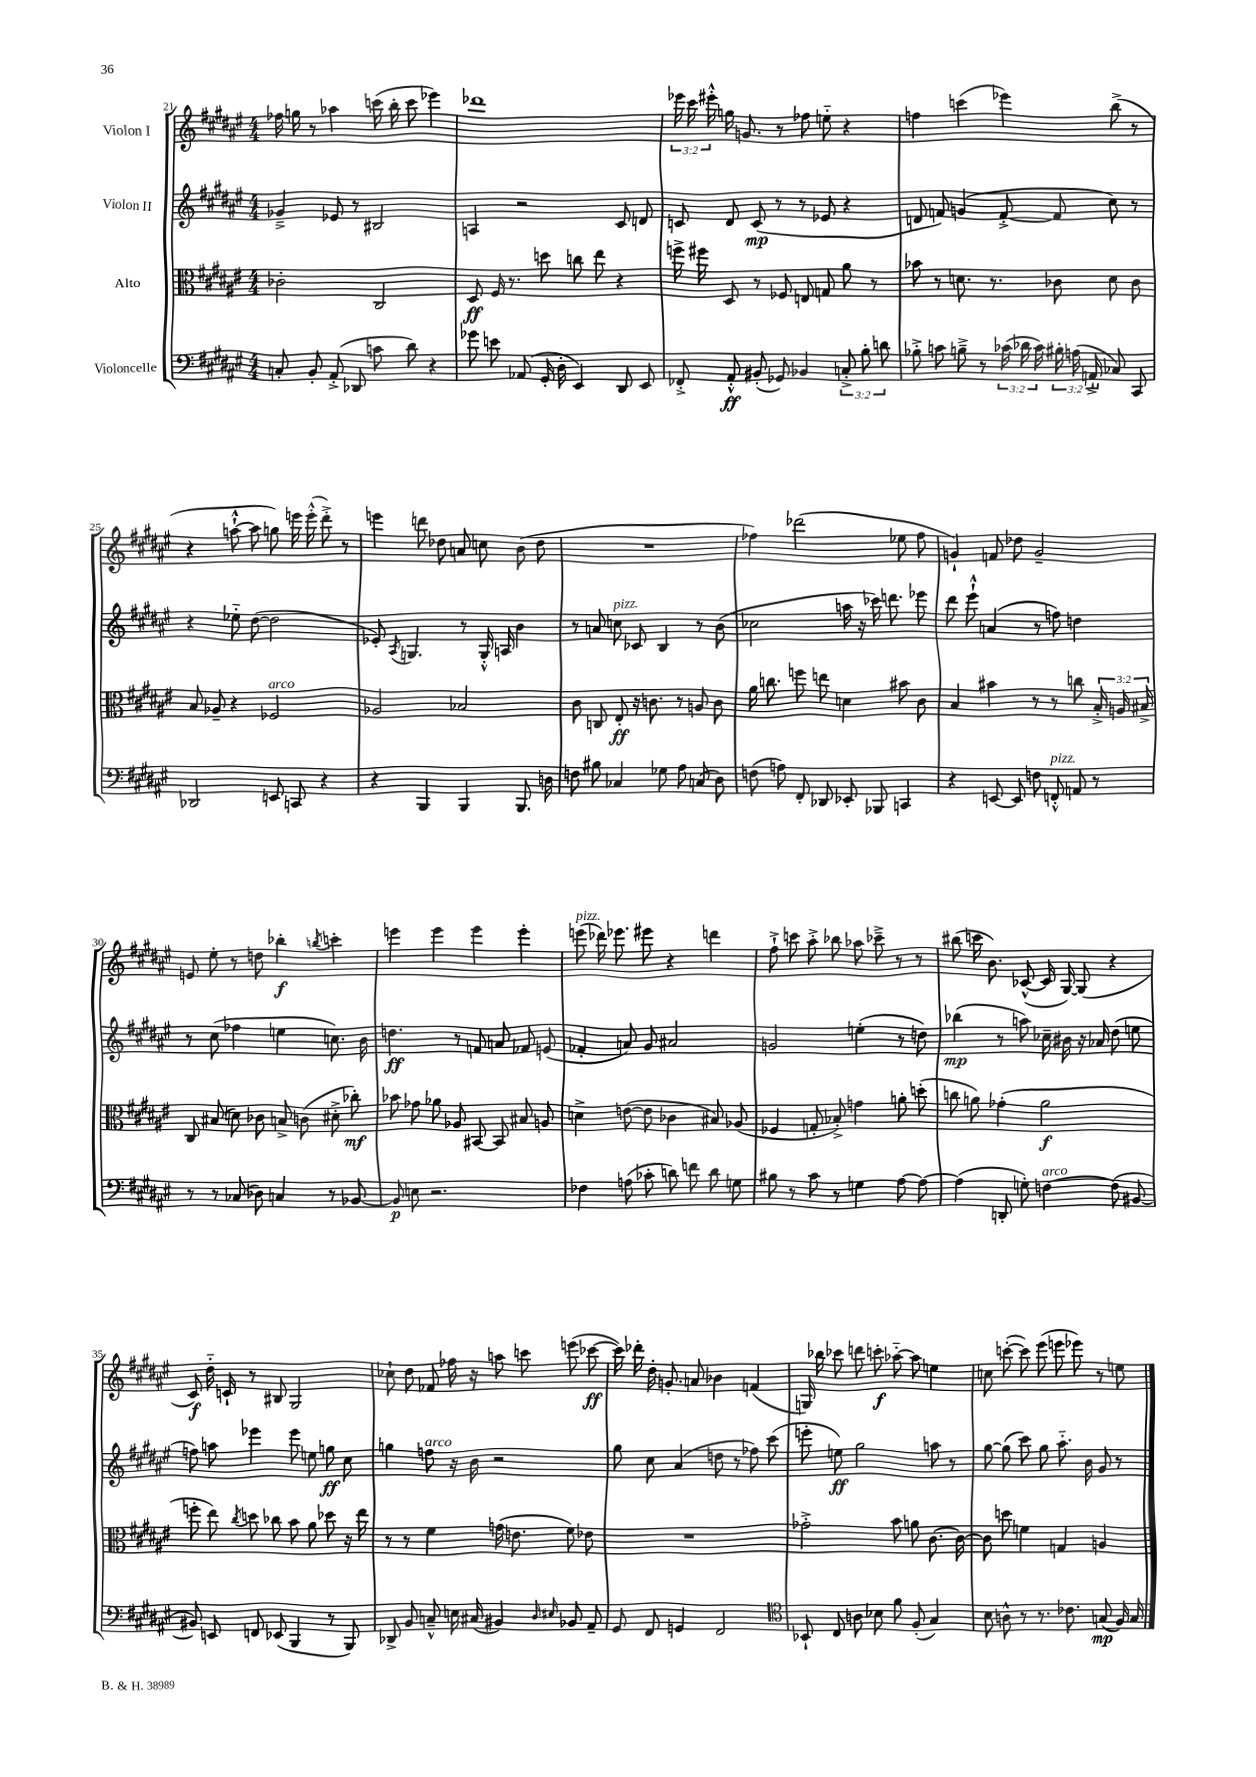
<<
\new StaffGroup <<
\new Staff = "s0" \with { instrumentName = "Violon I" } {
    \clef treble \key fis \major \numericTimeSignature \time 4/4 \override Staff.TupletNumber.text = #tuplet-number::calc-fraction-text
    \autoBeamOff fes''16 g''16 r8 aes''4 c'''16( b''16-. c'''8 ees'''4) |
    des'''1 |
    \tuplet 3/2 { ees'''16 cis'''16 eis'''16-.-^ } g''16 g'8. r8 fes''8 e''8-_ r4 |
    f''4 c'''4( ees'''4) b''8->( r8 |
    r4 a''8~-!-^ a''8 g''8) e'''16 e'''16-.-^( dis'''8-.->) r8 |
    e'''4 d'''8 des''8 a'8 c''8 b'8( des''8 |
    R1 |
    fes''4) des'''2( ees''8 fes''8 |
    g'4-!) f'8 des''8 g'2-- |
    e'8 eis''8-. r8 d''8 bes''4-.\f \acciaccatura { b''8 } c'''4-. |
    e'''4 e'''4 e'''4 e'''4-. |
    e'''8^\markup { \italic "pizz." }( des'''16) ees'''8. eis'''8 r4 d'''4 |
    fis''8-!-> c'''8 ais''8-.-> bes''8 aes''8 ces'''8---> r8 r8 |
    bis''8( c'''16 b'8.) ces'8~-^( ces'16 gis16~) gis8( r4 |
    cis'8\f) dis''16-_ c'16-! r8 bis8 gis2 |
    ces''8-! dis''8 fes'8 fes''16 r16 a''8 c'''8 e'''8( ces'''8~\ff |
    ces'''16) des'''16-. dis''16-. g'8.-. a'8 bes'4 f'4( |
    g16) bes''16 ces'''8 d'''8 c'''8-.\f aes''8~-_ aes''8 e''4 |
    c''8 c'''8~-.( c'''8) eis'''8( e'''8 ees'''8) r8 e''8 \bar "|." |
}
\new Staff = "s1" \with { instrumentName = "Violon II" } {
    \clef treble \key fis \major \numericTimeSignature \time 4/4
    \autoBeamOff ges'4---> ees'8 r8 bis2 |
    a4 r2 cis'8 d'8 |
    c'8 dis'8 c'8\mp( r8 r8 ees'8 r4 |
    d'8 f'8) g'4( f'8~-.-> f'8 cis''8) r8 |
    r4 ees''8-_ dis''8~( dis''2 |
    ees'8-.) \acciaccatura { ais8 } g4. r8 g16-.-^ a16 b'4 |
    r8 a'8 c''8^\markup { \italic "pizz." } ces'8 b4 r8 b'8( |
    ces''2 a''16 r16 ces'''16) d'''8. ees'''8 |
    dis'''8 eis'''8-!-^ a'4( r8 f''8) d''4 |
    r8 cis''8( fes''4 e''4 c''8.) b'16 |
    d''4.\ff r8 f'8 a'8 fes'8 e'8( |
    fes'4-. a'8) gis'8 ais'2 |
    g'2 e''4-.( r8 d''8) |
    bes''4\mp( r8 a''8) ces''16-- bis'16 r16 aes'16 dis''8( e''8 |
    f''8) a''8 ees'''4 ees'''8 e''8 g''8\ff cis''8 |
    g''4 f''8^\markup { \italic "arco" } r16 b'16 r2 |
    gis''8 cis''8 ais'4( d''8 r8 fes''8) cis'''8( |
    e'''8-. e''8\ff) gis''2 a''8 r8 |
    gis''8~ gis''8( cis'''8) gis''8 ais''8.-_ b'16 gis'8 r8 \bar "|." |
}
\new Staff = "s2" \with { instrumentName = "Alto" } {
    \clef alto \key fis \major \numericTimeSignature \time 4/4 \override Staff.TupletNumber.text = #tuplet-number::calc-fraction-text
    \autoBeamOff ces'2-. cis2 |
    dis8\ff fis16 r8. d''8 c''8 eis''8 r4 |
    f''16-> fis''16 dis8 r8 fes8 e8 g8 ais'8 r8 |
    bes'8 r8 d'8. r8. ces'8 d'8 ces'8 |
    b8 aes8-- r4 fes2^\markup { \italic "arco" } |
    aes2 bes2 |
    cis'8 c8 eis8-.\ff r16 c'8. r8 a8 c'8 |
    ais'16 c''8. f''8 e''8 d'4 bis'8 cis'8 |
    b4 bis'4 r8 r8 c''8 \tuplet 3/2 { b16-.-> a16 bis16-> } |
    cis8 bis8( d'8) ces'8 b8-> c'8( dis'8-.-> ces''8-.\mf) |
    bes'8 ges'8 aes'8 aes8 bis,8~ bis,8 bis8 a8 |
    d'4-> e'8~( e'8 ces'4 bis8) aes8( |
    fes4 g8-. bes8-.->) g'4 a'8-. d''8-.( |
    c''8 a'8) ges'4-.( a'2\f |
    f''8-. eis''8) \acciaccatura { cis''8 } d''8 ces''8 b'8 ais'8 des''8 r16 eis''16 |
    r8 r8 fis'4 g'16( e'8. fis'8) ees'8 |
    R1 |
    ges'2-.-> b'8 a'8 cis'8.~ cis'16~ |
    cis'8 d''8 f'4 g4 a4 \bar "|." |
}
\new Staff = "s3" \with { instrumentName = "Violoncelle" } {
    \clef bass \key fis \major \numericTimeSignature \time 4/4 \override Staff.TupletNumber.text = #tuplet-number::calc-fraction-text
    \autoBeamOff c8-. b,8-. ais,8-.->( des,8 c'8 dis'8) r4 |
    ges'8 e'8 aes,8( gis,16-. dis16-. eis,4) dis,8 eis,8 |
    fes,8-.-> ais,8-.-^\ff bis,8-.( ges,8) bes,4 \tuplet 3/2 { c8-.-> b8-. d'8 } |
    bes8-.-> c'8 b8---> r8 \tuplet 3/2 { ces'16( des'16 ces'16) } \tuplet 3/2 { bis16-. a16( a,16-!-> } ces8) cis,8 |
    des,2 e,8 c,8 r4 |
    r4 b,,4 b,,4 b,,8. d16 |
    f8 bis8 ces4 ges8 ais8 c8( dis8) |
    f8( a8) fis,8-. des,8 ees,8-. bes,,8 c,4 |
    r4 e,8~ e,8 f8 f,8-.-^^\markup { \italic "pizz." } a,8 r8 |
    r8 r8 ces8( des8) c4 r8 bes,8~ |
    bes,8\p e8 r2. |
    fes4 a8( ces'8-. d'8) f'8 d'8 g8 |
    bis8 r8 cis'8 r8 g4 ais8~ ais8~ |
    ais4( d,8-. g8-.) f4~^\markup { \italic "arco" } f8( bis,8~ |
    bis,8) e,8 f,8 ees,8( b,,4 r8 b,,8) |
    des,8-> b,8 c8---^ e16 cis16( bis,4) \grace { dis16 eis16 } bes,8 ais,8-- |
    gis,8 fis,8 g,4 fis,2 |
    \clef tenor bes,8-! cis8 a8 bes8 fis'8 fis8-.( gis4) |
    b8 a8-^ r8 r8. ces'8. g8\mp( fis16) g16 \bar "|." |
}
>>
>>
\layout { \context { \Score currentBarNumber = #21 } }
